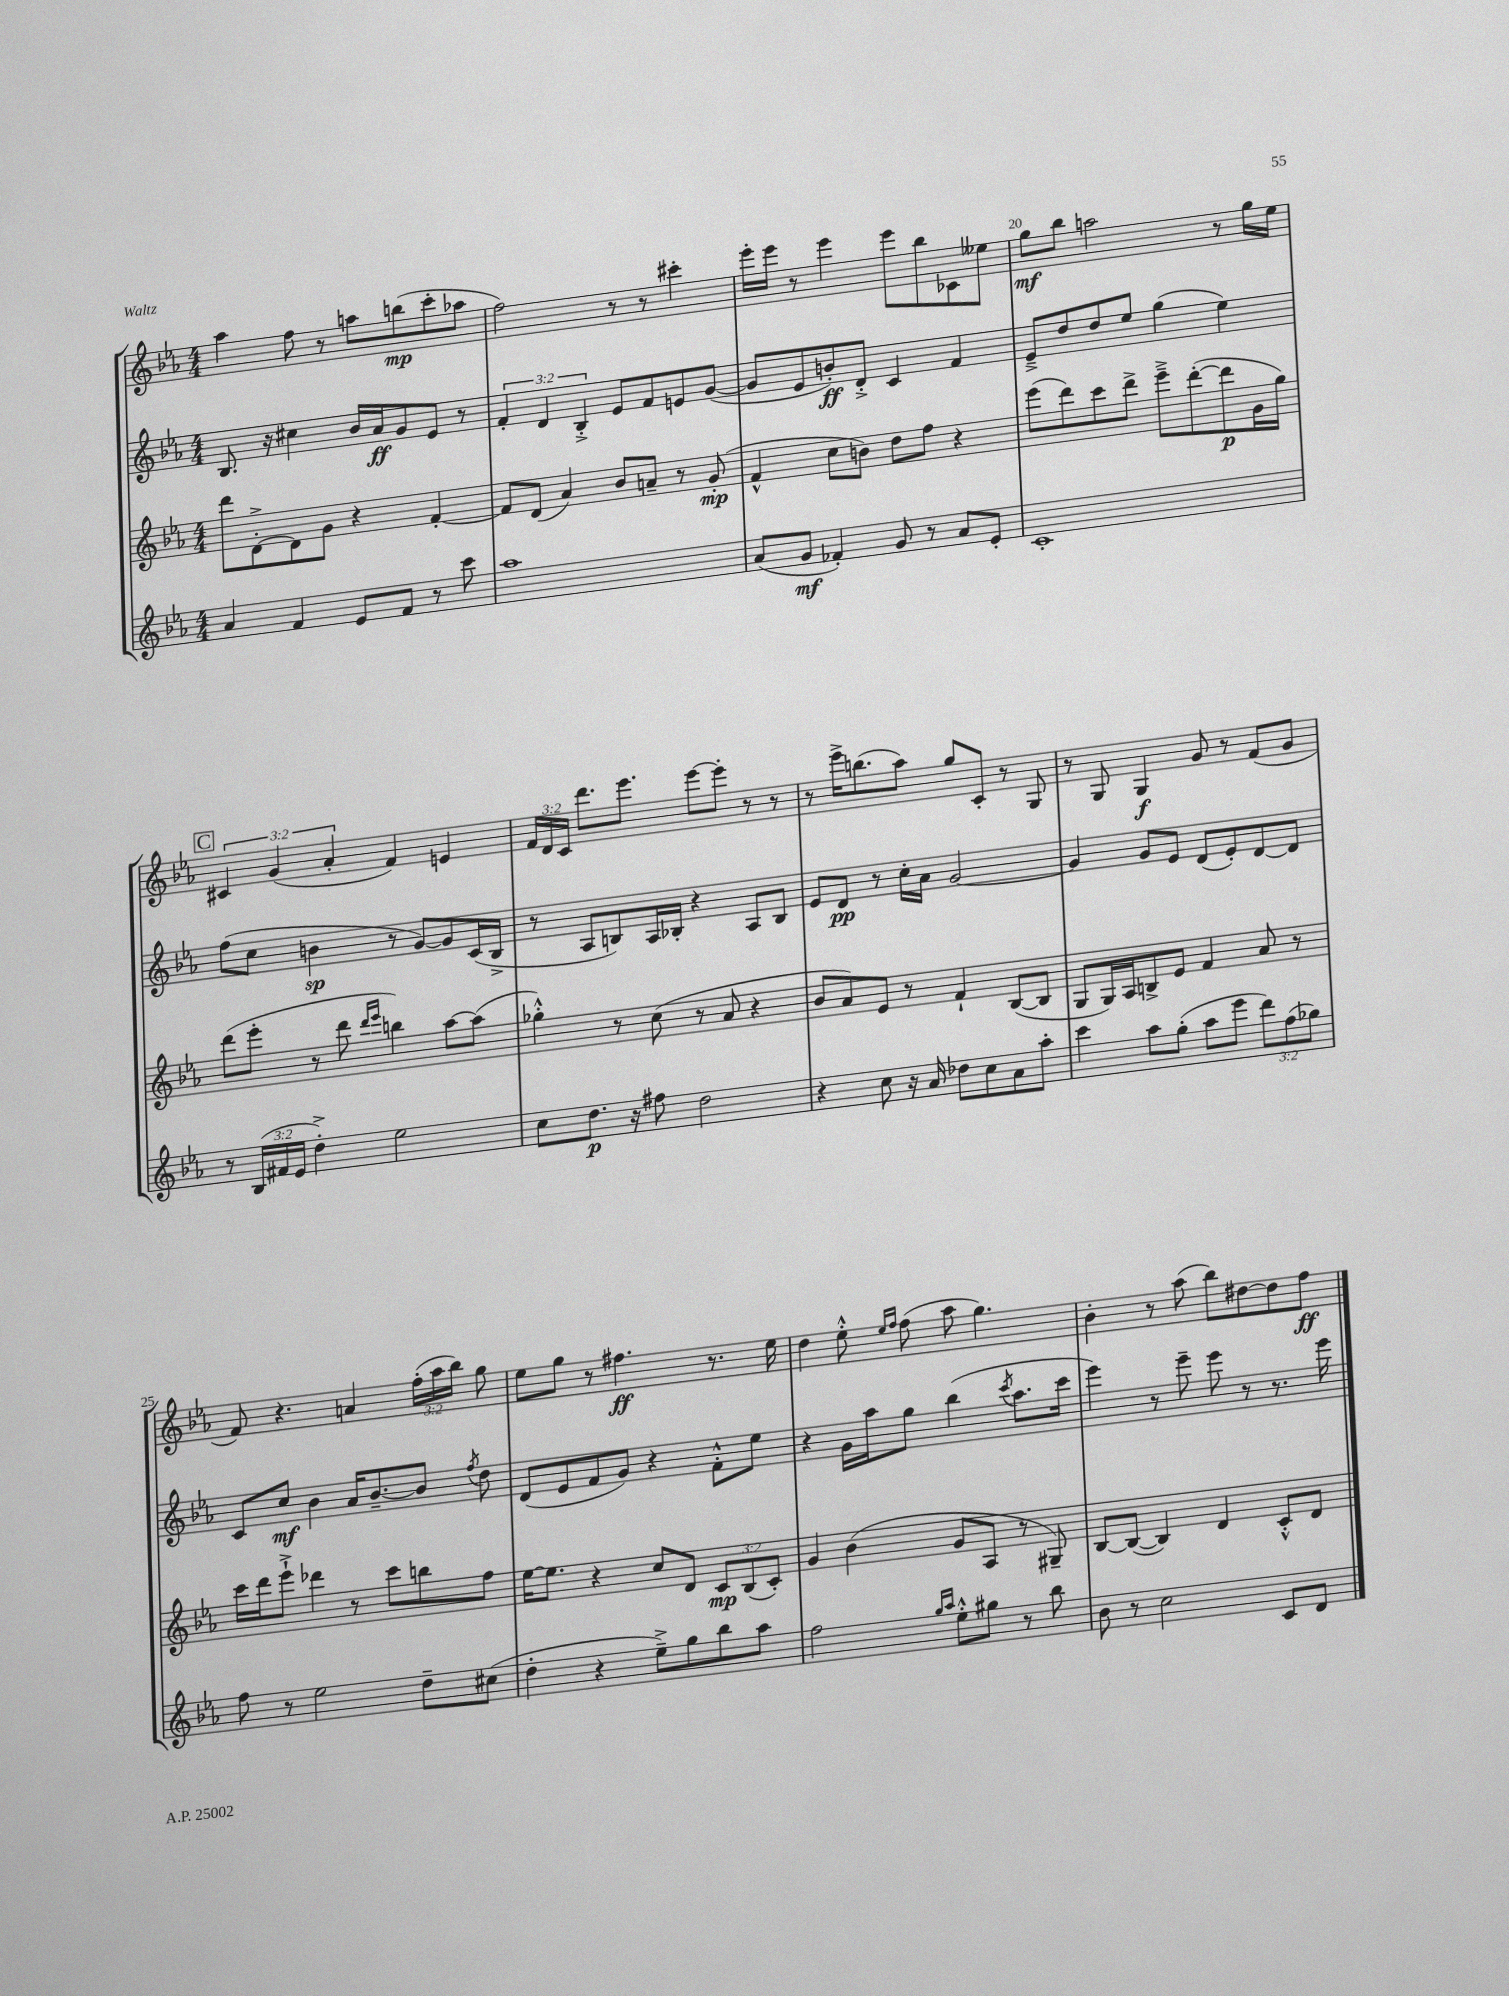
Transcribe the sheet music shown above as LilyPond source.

<<
\new StaffGroup <<
\new Staff = "s0" {
    \clef treble \key ees \major \numericTimeSignature \time 4/4 \override Staff.TupletNumber.text = #tuplet-number::calc-fraction-text
    \autoBeamOff aes''4 f''8 r8 a''8[ b''8\mp( c'''8-. aes''8] |
    f''2) r8 r8 cis'''4-. |
    ees'''16[-. ees'''16] r8 ees'''4 ees'''8[ bes''8 ces'8 eeses''8] |
    g''8[\mf bes''8] a''2 r8 g''16[ ees''16] |
    \mark \markup { \box "C" } \tuplet 3/2 { cis'4 g'4( aes'4-. } f'4) e'4 |
    \tuplet 3/2 { f'16[ d'16 c'16] } d'''8.[ ees'''8.] ees'''8[~ ees'''8]-. r8 r8 |
    r8 ees'''16[-> b''8.( aes''8]) g''8[ c'8]-. r8 g8 |
    r8 g8 g4\f g'8 r8 f'8[( g'8] |
    f'8) r4. a'4 \tuplet 3/2 { f''16[-.( aes''16 bes''16]) } g''8 |
    ees''8[ g''8] r8 fis''4.\ff r8. ees''16 |
    d''4 ees''8-.-^ \grace { ees''16[ f''16] } f''8( aes''8 g''4.) |
    bes'4-. r8 aes''8( bes''8[) dis''8~ dis''8 f''8]\ff \bar "|." |
}
\new Staff = "s1" {
    \clef treble \key ees \major \numericTimeSignature \time 4/4 \override Staff.TupletNumber.text = #tuplet-number::calc-fraction-text
    \autoBeamOff bes8. r16 cis''4 bes'16[ aes'16\ff g'8 ees'8] r8 |
    \tuplet 3/2 { f'4-. d'4 bes4-.-> } ees'8[ f'8 e'8 g'8]~( |
    g'8[ ees'8 b'8-.\ff) d'8]-.-> c'4 f'4 |
    ees'8[---> d''8 d''8 ees''8] g''4( ees''4) |
    \mark \markup { \box "C" } f''8[( c''8] b'4\sp r8 g'8[~) g'8 c'16( bes16]-> |
    r8 aes8[ b8) aes16 bes16]-. r4 aes8[ bes8] |
    ees'8[ d'8]\pp r8 c''16[-. aes'16] g'2~ |
    g'4 g'8[ ees'8] d'8[( ees'8-.) d'8~ d'8] |
    c'8[ c''8]\mf bes'4 aes'16[ bes'8.~-- bes'8] \acciaccatura { f''8 } d''8 |
    d'8[( ees'8 f'8 g'8]) r4 f'8[-.-^ ees''8] |
    r4 g'16[ aes''16 g''8] bes''4( \acciaccatura { c'''8 } aes''8.[ c'''16] |
    ees'''4) r8 ees'''8-- ees'''8 r8 r8. ees'''16 \bar "|." |
}
\new Staff = "s2" {
    \clef treble \key ees \major \numericTimeSignature \time 4/4 \override Staff.TupletNumber.text = #tuplet-number::calc-fraction-text
    \autoBeamOff d'''8[ d'8~-.-> d'8 g'8] r4 f'4~-. |
    f'8[ d'8]( aes'4) bes'8[ a'8]-- r8 g'8-.\mp( |
    f'4-^ c''8[ b'8]) d''8[ f''8] r4 |
    ees'''8[( d'''8) c'''8 d'''8]-> ees'''8[---> d'''8~-.( d'''8\p g'16 g''16]) |
    \mark \markup { \box "C" } d'''8[( ees'''8]-. r8 d'''8 \grace { d'''16[ ees'''16] } b''4) aes''8[~ aes''8]( |
    ges''4-.-^) r8 c''8( r8 aes'8 r4 |
    bes'8[ aes'8) ees'8] r8 f'4-! bes8[~( bes8] |
    g8[ g16) aes16 b8-> ees'8] f'4 aes'8 r8 |
    c'''16[ d'''16 ees'''8]-!-> des'''4 r8 c'''8[ b''8 f''8] |
    ees''16[~ ees''8.] r4 c''8[ d'8] \tuplet 3/2 { c'8[\mp bes8( c'8]-.) } |
    g'4 bes'4( g'8[ aes8] r8 gis8--) |
    bes8[~ bes8]~( bes4) d'4 c'8[-.-^ d'8] \bar "|." |
}
\new Staff = "s3" {
    \clef treble \key ees \major \numericTimeSignature \time 4/4 \override Staff.TupletNumber.text = #tuplet-number::calc-fraction-text
    \autoBeamOff aes'4 f'4 ees'8[ f'8] r8 c'''8 |
    aes''1 |
    aes'8[( g'8]\mf fes'4-.) g'8 r8 aes'8[ ees'8]-. |
    c'1-. |
    \mark \markup { \box "C" } r8 \tuplet 3/2 { bes16[( fis'16 ees'16] } d''4-.->) ees''2 |
    c''8[ d''8.]\p r16 fis''8 d''2 |
    r4 c''8 r16 aes'16 des''8[ c''8 aes'8 aes''8]-. |
    c'''4 aes''8[ g''8]-.( aes''8[ ees'''8] \tuplet 3/2 { d'''8[) f''8( ges''8]) } |
    f''8 r8 ees''2 d''8[-- cis''8]( |
    d''4-. r4 ees''8[--->) g''8 bes''8 aes''8] |
    f''2 \grace { g''16[ aes''16] } ees''8[-.-^ gis''8] r8 bes''8 |
    bes'8 r8 c''2 c'8[ d'8] \bar "|." |
}
>>
>>
\layout { \context { \Score currentBarNumber = #17 \override BarNumber.break-visibility = ##(#f #t #t) barNumberVisibility = #(every-nth-bar-number-visible 5) } }
